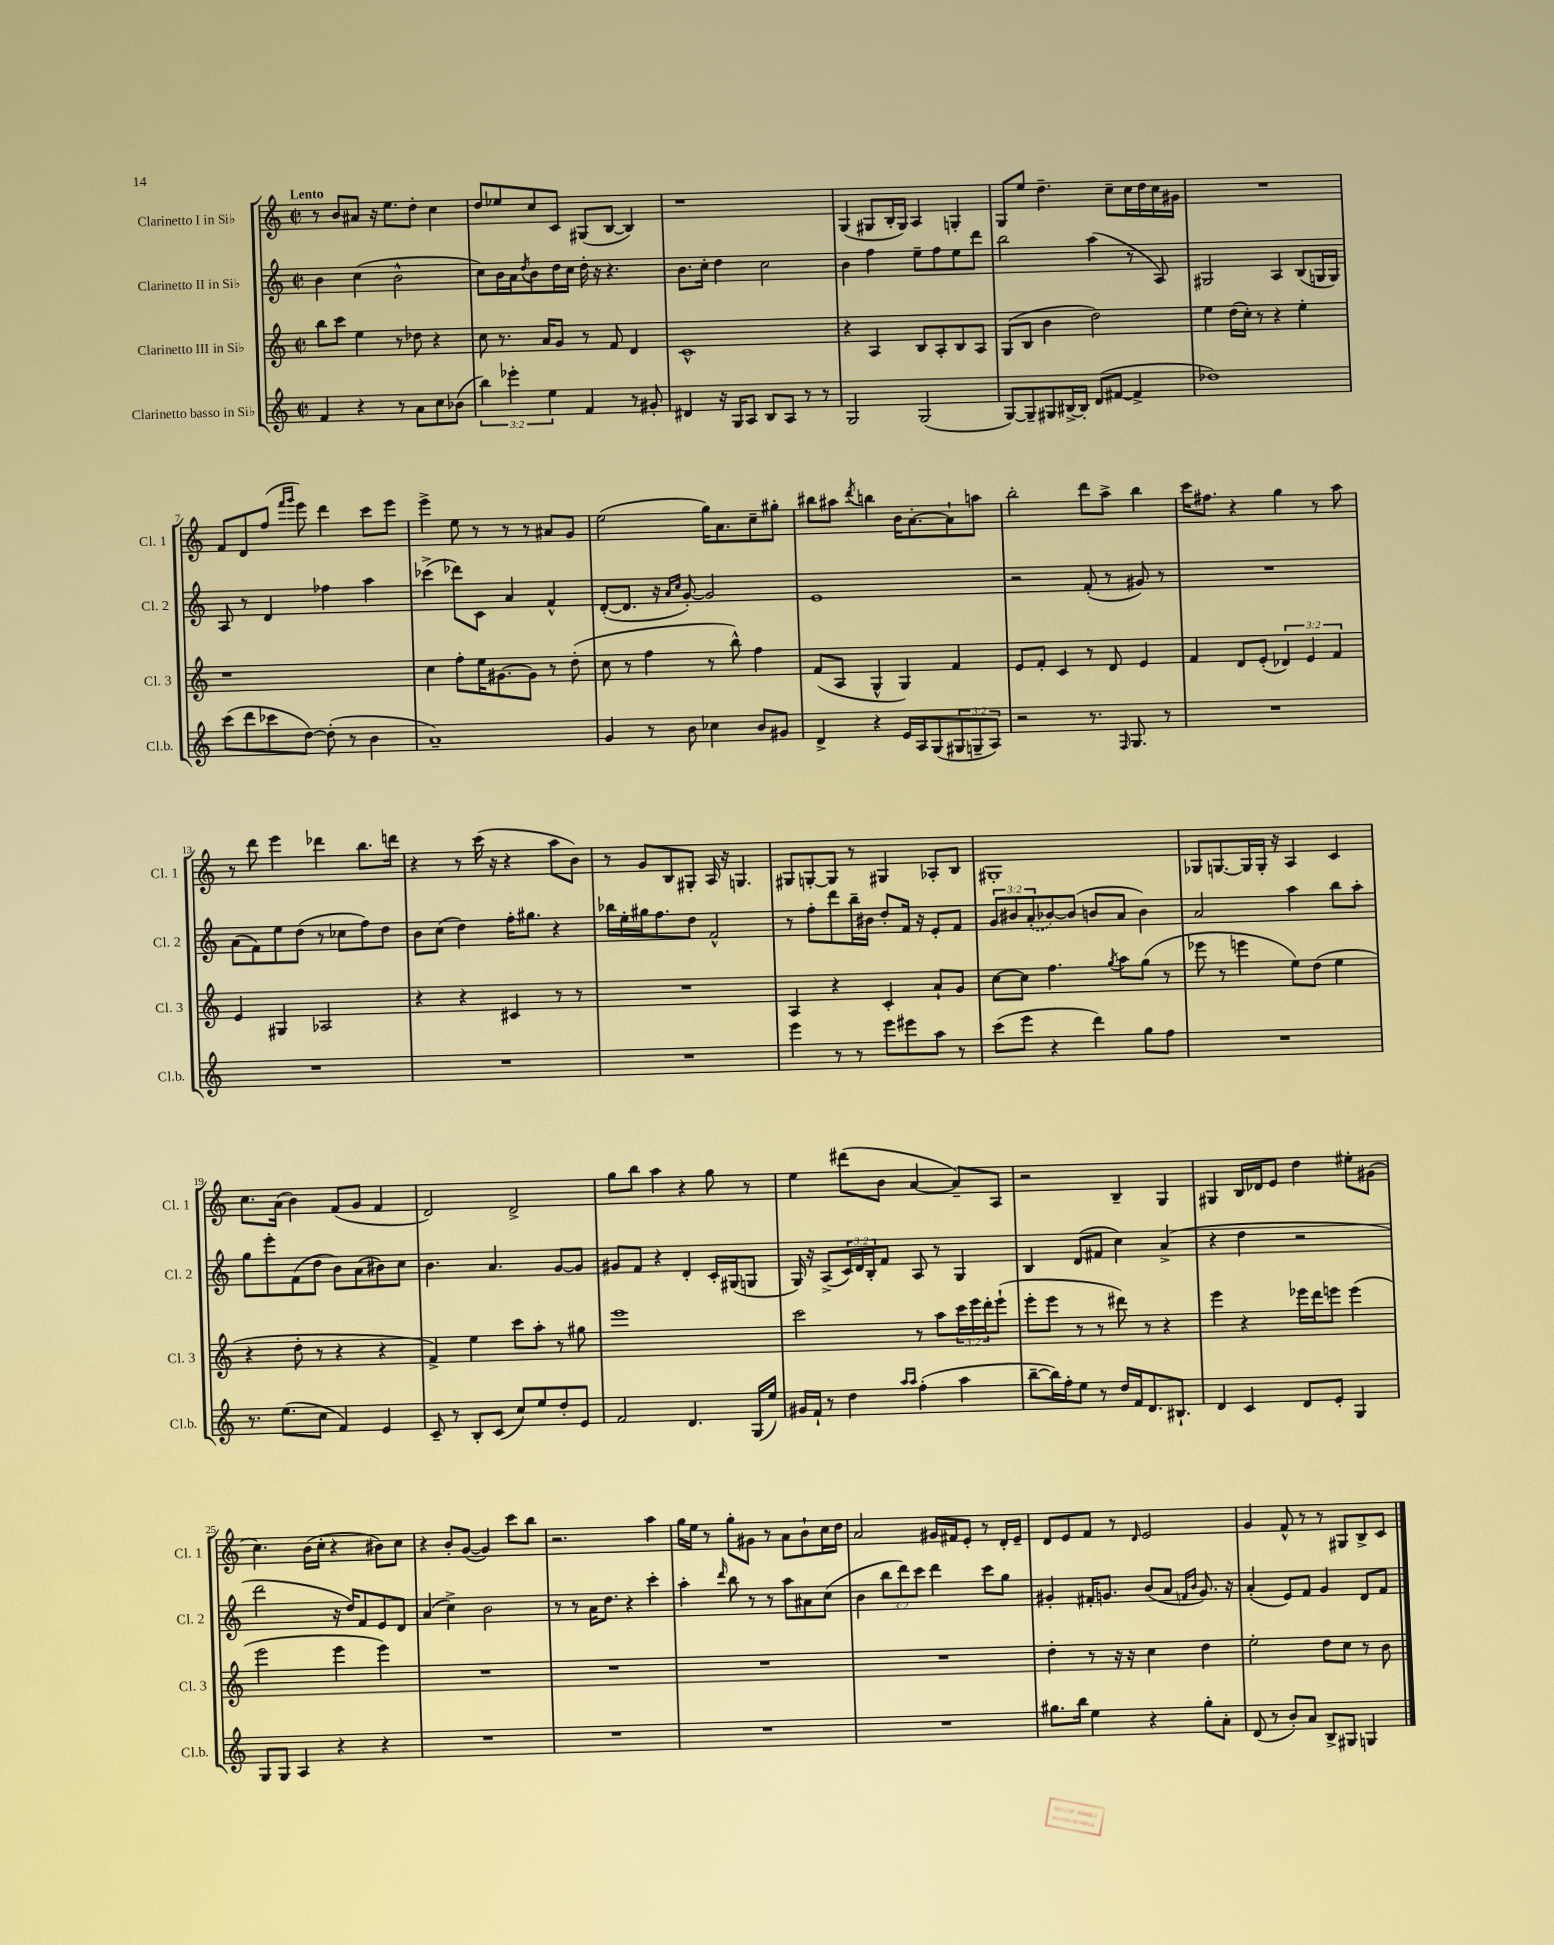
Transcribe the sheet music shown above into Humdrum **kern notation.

**kern	**kern	**kern	**kern
*part4	*part3	*part2	*part1
*staff4	*staff3	*staff2	*staff1
*I"Clarinetto basso in Si♭	*I"Clarinetto III in Si♭	*I"Clarinetto II in Si♭	*I"Clarinetto I in Si♭
*I'Cl.b.	*I'Cl. 3	*I'Cl. 2	*I'Cl. 1
*clefG2	*clefG2	*clefG2	*clefG2
*k[]	*k[]	*k[]	*k[]
*M2/2	*M2/2	*M2/2	*M2/2
*met(c|)	*met(c|)	*met(c|)	*met(c|)
=1	=1	=1	=1
!	!	!	!LO:TX:a:B:t=Lento
4f/	8bb\L	4b\	8r
.	8ccc\J	.	8b/L
4r	4ee\	(4cc\	8a#X/J
.	.	.	16r
.	.	.	8.ee\L
8r	8r	2b^^\	.
8a\L	8dd-X\	.	8dd'\J
8cc\	4r	.	4cc\
(8b-X\J	.	.	.
=2	=2	=2	=2
6bb\)	8cc\	8cc\L)	8dd/L
.	8.r	16b\L	8ee-X/
6eee-X'\	.	.	.
.	.	16a\J	.
.	.	8qdd/	.
.	.	8b\	8cc/
.	16a/KL	.	.
6ee\	.	.	.
.	8g/J	16dd\L	8c/J
.	.	16cc\JJ	.
4f/	8r	16dd'\	(8G#X/L
.	.	16r	.
.	8f/	4.r	[8B/J
8r	4d/	.	4B/])
8g#X'/	.	.	.
=3	=3	=3	=3
4d#X/	1c^^	8.b\L	1r
.	.	16cc'\Jk	.
16r	.	4dd\	.
16G/KL	.	.	.
8A/J	.	.	.
8B/L	.	2cc\	.
8A/J	.	.	.
8r	.	.	.
8r	.	.	.
=4	=4	=4	=4
2G/	4r	4b\	(4G/
.	4A/	4ff\	8G#X/L
.	.	.	16B'/L
.	.	.	16G#/JJ)
(2G/	8B/L	8ee~\L	4A/
.	8A'/	8ff\	.
.	8B/	8ee\	4Gn'/
.	8A/J	8ddd\J	.
=5	=5	=5	=5
[8G/L)	(8G/L	2bb\	8G/L
8G~/]	8B/J	.	8ee/J
8G#X/	4b\	.	4.dd~\
[16B#X^/L	.	.	.
16B#'/JJ]	.	.	.
(8d/L	2dd\)	(4aa\	.
[8f#X/J	.	.	8cc~\L
4f#^/]	.	8r	16cc\L
.	.	.	16dd\
.	.	8A/)	16cc\
.	.	.	16g#X\JJ
=6	=6	=6	=6
1dd-X)	4ee\	2G#X/	1r
.	(16dd\LL	.	.
.	16cc'\JJ)	.	.
.	8r	.	.
.	4r	4A/	.
.	4ee'\	(8B/L	.
.	.	16Gn/L	.
.	.	16G/JJ)	.
!!LO:LB:g=z
=7	=7	=7	=7
(8ccc\L	1r	8A/	8f/L
8ddd\	.	8r	8d/
8ccc-X\	.	4d/	(8ff/J
.	.	.	16qqfff/LL
.	.	.	16qqggg/JJ
[8dd\J)	.	.	8eee\)
(8dd'\]	.	4ff-X\	4ddd\
8r	.	.	.
4b\	.	4aa\	8ccc\L
.	.	.	8eee\J
=8	=8	=8	=8
1a~)	4cc\	(4ccc-X^\	4eee^\
.	8ff'\L	8ddd-X\L)	8ee\
.	16ee\K	8c\J	8r
.	[8.g#X\	.	.
.	.	4a/	8r
.	8g#\J]	.	8r
.	8r	4f^^/	8a#X/L
.	(8dd'\	.	8g/J
=9	=9	=9	=9
4g/	8cc\	([8d'/L	(2ee\
.	8r	8.d/J]	.
8r	4ff\	.	.
.	.	16r	.
.	.	16qqa/LL	.
.	.	16qqcc/JJ	.
8b\	.	[8g'/)	.
4cc-X\	8r	2g/]	16gg\KL)
.	.	.	8.a\
.	8bb^^\)	.	.
8b/L	4ff\	.	8cc~\
8g#X/J	.	.	8gg#X'\J
=10	=10	=10	=10
4d^/	(8f/L	1e	8bb#X\L
.	8A/J	.	8aa#X\J
.	.	.	8qddd/
4r	4G^^/	.	4bbn\
16e/LL	4G/)	.	16b\KL
16A/J	.	.	[8.a'\
(8G/	.	.	.
12G#X/	4f/	.	8a`\]
12Gn~/	.	.	.
.	.	.	8aan\J
12A/J)	.	.	.
=11	=11	=11	=11
2r	8e/L	2r	2bb'\
.	8f'/J	.	.
.	4c/	.	.
8.r	8r	(8f'/	8ddd\L
.	8d/	8r	8aa^\J
16qqF/	.	.	.
8.G/	.	.	.
.	4e/	8g#X/)	4bb\
8r	.	8r	.
=12	=12	=12	=12
1r	4f/	1r	16ccc\KL
.	.	.	8.ff#X\J
.	8d/L	.	4r
.	(8e'/J	.	.
.	6d-X/)	.	4gg\
.	6e/	.	.
.	.	.	8r
.	6f/	.	.
.	.	.	8aa\
!!LO:LB:g=z
=13	=13	=13	=13
1r	4e/	(8a\L	8r
.	.	8f\)	8ddd\
.	4G#X/	8ee\	4eee\
.	.	(8dd\J	.
.	2A-X/	8r	4ddd-X\
.	.	8cc-X\L	.
.	.	8ff\)	8.bb\L
.	.	8dd\J	.
.	.	.	16dddn\Jk
=14	=14	=14	=14
1r	4r	8b\L	4r
.	.	(8cc\J	.
.	4r	4dd\)	8r
.	.	.	(16ccc\
.	.	.	16r
.	4c#X/	16ff'\KL	4r
.	.	8.gg#X\J	.
.	8r	4r	8aa\L
.	8r	.	8b\J)
=15	=15	=15	=15
1r	1r	16bb-X\LL	8r
.	.	16ee'\	.
.	.	16gg#X\J	8g/L
.	.	8.ff\	.
.	.	.	8B/
.	.	8dd\J	8G#X'/J
.	.	2f^^/	16A/
.	.	.	16r
.	.	.	4.Gn/
=16	=16	=16	=16
4eee\	4A/	8r	8G#X/L
.	.	8ff'\L	[8Gn'/
8r	4r	8ddd\	8G/J]
8r	.	16bb~\L	8r
.	.	16b#X\JJ	.
8eee\L	4c'/	8dd'/L	4G#X/
8eee#X\	.	16f/Jk	.
.	.	16r	.
8aa\J	8a`/L	8e'/L	8A-X'/L
8r	8g/J	8f/J	8B/J
=17	=17	=17	=17
(8ccc\L	[8cc\L	12g/L	1G#X'
.	.	12b#X/	.
8eee\J	8cc\J]	.	.
.	.	(12a'/	.
4r	4.ff\	[8b-X/)	.
.	.	(8b-/J]	.
4ddd\)	.	8bn/L	.
.	8qgg/	.	.
.	8aa\L	8a/J	.
8gg\L	(8gg\J	4b\)	.
8ff\J	8r	.	.
=18	=18	=18	=18
1r	8eee-X\	2a/	8G-X/L
.	8r	.	[8.Gn/
.	4eeen\	.	.
.	.	.	16G/L]
.	.	.	16G'/JJ
.	.	.	16r
.	8ee\L)	4aa\	4A/
.	(8dd\J	.	.
.	4ee\	8bb\L	4c/
.	.	8aa'\J	.
!!LO:LB:g=z
=19	=19	=19	=19
8.r	4r	8gg\L	8.cc\L
.	.	8eee'\	.
(8.ee\L	.	.	(16a\Jk
.	8dd'\	(8f\	4b\)
8cc\J	8r	8dd\J	.
4f/)	4r	8b\L)	(8f/L
.	.	(8a\	8g/J
4e/	4r	8b#X\)	4f/
.	.	8cc\J	.
=20	=20	=20	=20
8c~/	4f^/)	4.b\	2d/)
8r	.	.	.
8B'/L	4ee\	.	.
(8c/J	.	4.a/	.
8cc/L)	8ccc\L	.	2d^/
8ee/	8aa'\J	.	.
8dd'/	8r	[8g/L	.
8e/J	8gg#X\	8g/J]	.
=21	=21	=21	=21
2f/	1eee	8g#X/L	8gg\L
.	.	8f/J	8bb\J
.	.	4r	4aa\
4.d/	.	4d'/	4r
.	.	16c'/LL	8gg\
.	.	(16G#X/J	.
(16G/LL	.	8Gn/J	8r
16ee/JJ)	.	.	.
=22	=22	=22	=22
16g#X/LL	2ccc\	16G/)	4ee\
16f`/JJ	.	16r	.
8r	.	(8A^/L	.
4dd\	.	24c/L)	(8ddd#X\L
.	.	24d/	.
.	.	24B'/J	.
.	.	8f/J	8b\J
16qqaa/LL	.	.	.
16qqaa/JJ	.	.	.
(4ff'\	8r	8A/	[4a/
.	8aa\L	8r	.
4aa\	24ccc\L	4G/	8a~/L])
.	24eee\	.	.
.	24ddd'\J	.	.
.	(8eee`\J	.	8A/J
=23	=23	=23	=23
[8bb~\L	8eee'\L	4B/	2r
16bb\L])	8eee\J	.	.
16ff'\J	.	.	.
8ee\J	8r	(8d/L	.
8r	8r	8f#X/J	.
16dd/LL	8ddd#X\)	4cc\)	4B~/
16f/J	.	.	.
8.d/	8r	.	.
.	4r	(4a^/	4G/
8.B#X`/J	.	.	.
=24	=24	=24	=24
4d/	4eee\	4r	4G#X/
4c/	4r	4dd\	16B/LL
.	.	.	16d-X/J
.	.	.	8e/J
8d/L	16eee-X\LL	2r	4dd\
.	16ddd\J	.	.
8e'/J	8eeen\J	.	.
4G/	(4eee\	.	8ee#X'\L
.	.	.	(8g#X\J
!!LO:LB:g=z
=25	=25	=25	=25
8G/L	2eee\	2ddd\	4.cc\)
8G/J	.	.	.
4A/	.	.	.
.	.	.	(16b\LL
.	.	.	16cc'\JJ
4r	4eee\	16r	4r
.	.	16dd/KL)	.
.	.	8f/	.
4r	4eee\)	8e/	8b#X\L)
.	.	8d/J	8cc\J
=26	=26	=26	=26
1r	1r	(4a/	4r
.	.	4cc^\)	8b'/L
.	.	.	([8g/J
.	.	2b\	4g/])
.	.	.	8ccc\L
.	.	.	8bb\J
=27	=27	=27	=27
1r	1r	8r	2.r
.	.	8r	.
.	.	16a\KL	.
.	.	8.dd\J	.
.	.	4r	.
.	.	4ccc'\	4aa\
=28	=28	=28	=28
1r	1r	4aa'\	16gg\LL
.	.	.	16ee\JJ
.	.	.	8r
.	.	16qqddd/	.
.	.	8bb\	8gg'\L
.	.	8r	8g#X\J
.	.	8r	8r
.	.	8aa\L	8a\L
.	.	8a#X\	8b`\
.	.	(8cc\J	16cc\L
.	.	.	16dd\JJ
=29	=29	=29	=29
1r	1r	4b\	2a/
.	.	12bb\L	.
.	.	12ddd\)	.
.	.	12ccc\J	.
.	.	4ddd\	16g#X/LL
.	.	.	16f#X/J
.	.	.	8e'/J
.	.	8ccc\L	8r
.	.	8gg\J	16d'/LL
.	.	.	16e~/JJ
=30	=30	=30	=30
8.gg#X\L	4dd'\	4g#X'/	8d/L
.	.	.	8e/
16bb\Jk	.	.	.
4ee\	8r	16f#X'/KL	8f/J
.	.	8.gn/J	.
.	16r	.	8r
.	16r	.	.
.	.	.	16qqd/
4r	4cc\	(8b/L	2e/
.	.	8a/J	.
.	.	16qqfn/LL	.
.	.	16qqb/JJ	.
8gg#'\L	4dd\	8.g/)	.
8a'\J	.	.	.
.	.	16r	.
=31	=31	=31	=31
(8d/	2ee'\	(4a'/	4g/
8r	.	.	.
8b'/L)	.	8e/L)	8f^^/
8a/J	.	8f/J	8r
8B^/L	8dd\L	4g/	8r
8G#X/J	8cc\J	.	8G#X/L
4Gn/	8r	8d/L	8B^/
.	8b\	8f/J	8c/J
==	==	==	==
*-	*-	*-	*-
